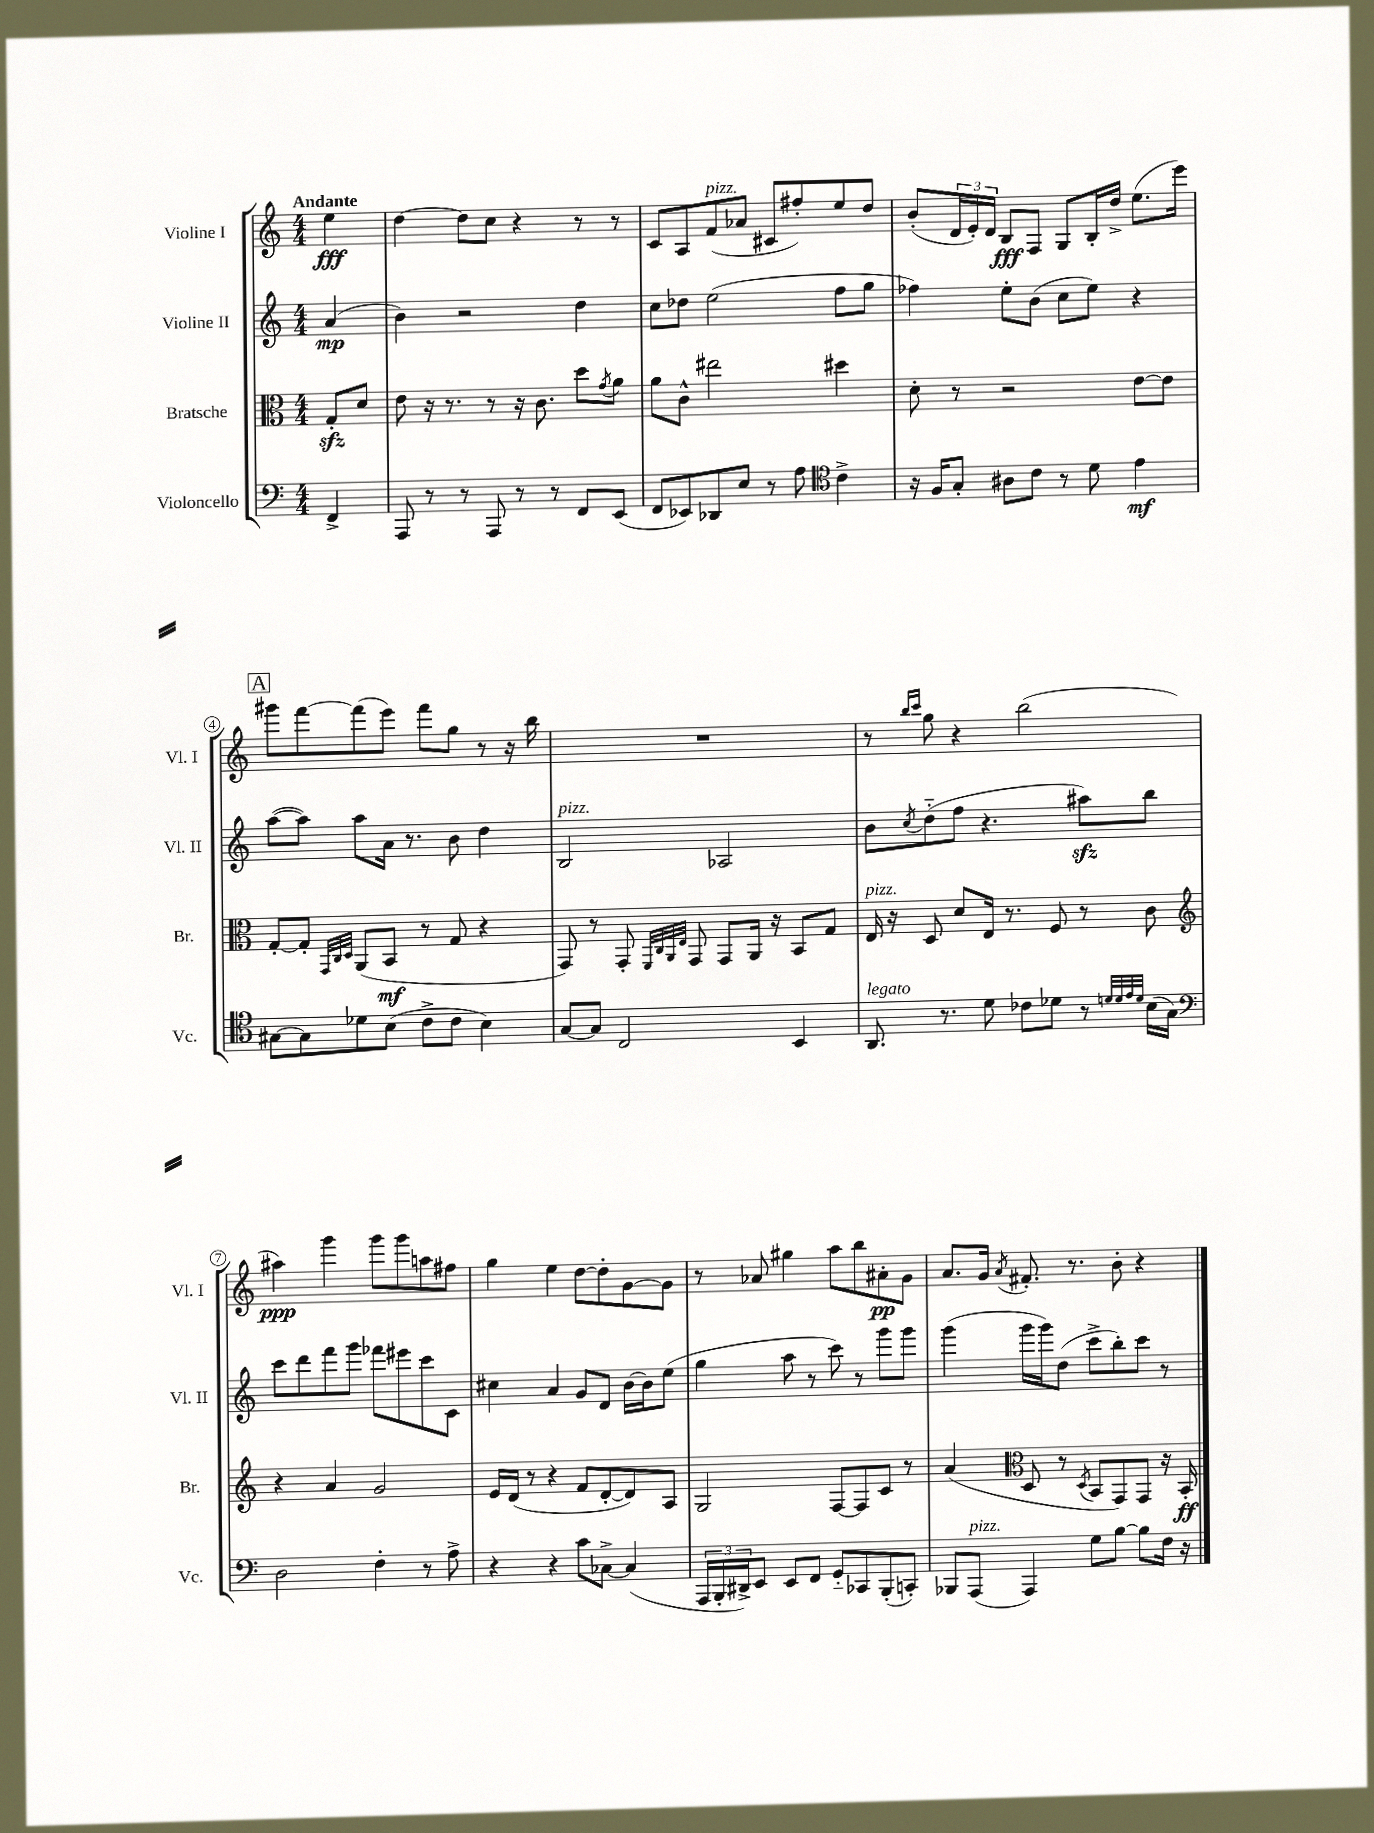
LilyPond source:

<<
\new StaffGroup <<
\new Staff = "s0" \with { instrumentName = "Violine I" shortInstrumentName = "Vl. I" } {
    \clef treble \key c \major \numericTimeSignature \time 4/4 \partial 4 \tempo "Andante"
    e''4\fff |
    d''4~ d''8 c''8 r4 r8 r8 |
    c'8 a8 f'8^\markup { \italic "pizz." }( aes'8 cis'8 fis''8-.) e''8 d''8 |
    b'8-.( \tuplet 3/2 { d'16 e'16-.) d'16 } b8\fff f8 g8 b16-. d''16-> e''8.( e'''16) |
    \mark \markup { \box "A" } gis'''8 f'''8~ f'''8( e'''8) f'''8 g''8 r8 r16 b''16 |
    R1 |
    r8 \grace { b''16 c'''16 } g''8 r4 b''2( |
    ais''4\ppp) g'''4 g'''8 g'''8 a''8 fis''8 |
    g''4 e''4 d''8~ d''8-. g'8~ g'8 |
    r8 aes'8 gis''4 a''8 b''8 ais'8-.\pp g'8 |
    a'8. g'16 \acciaccatura { a'8 } fis'8.-. r8. b'8-. r4 \bar "|." |
}
\new Staff = "s1" \with { instrumentName = "Violine II" shortInstrumentName = "Vl. II" } {
    \clef treble \key c \major \numericTimeSignature \time 4/4 \partial 4
    a'4\mp( |
    b'4) r2 d''4 |
    c''8 des''8 e''2( f''8 g''8 |
    fes''4) e''8-. b'8( c''8 e''8) r4 |
    \mark \markup { \box "A" } a''8~( a''8) a''8 a'16 r8. b'8 d''4 |
    b2^\markup { \italic "pizz." } aes2 |
    b'8 \acciaccatura { c''8 } d''8-_( f''8 r4. ais''8\sfz) b''8 |
    c'''8 d'''8 f'''8 g'''8 fes'''8 eis'''8 c'''8 c'8 |
    cis''4 a'4 g'8 d'8 b'16~ b'16 e''8( |
    g''4 a''8 r8 c'''8) r8 g'''8 g'''8 |
    g'''4( g'''16 g'''16) d''8( c'''8-> b''8-.) c'''8 r8 \bar "|." |
}
\new Staff = "s2" \with { instrumentName = "Bratsche" shortInstrumentName = "Br." } {
    \clef alto \key c \major \numericTimeSignature \time 4/4 \partial 4
    g8-.\sfz d'8 |
    e'8 r16 r8. r8 r16 c'8. d''8 \acciaccatura { g'8 } a'8 |
    a'8 c'8-^ eis''2 dis''4 |
    d'8-. r8 r2 e'8~ e'8 |
    \mark \markup { \box "A" } g8~-. g8-. \grace { g,32 c32 d32 } a,8( b,8\mf r8 g8 r4 |
    g,8) r8 g,8-. \grace { f,32 c32 a,32 e32 } g,8 g,8 a,16 r16 b,8 g8 |
    e16^\markup { \italic "pizz." } r16 d8 d'8 e16 r8. f8 r8 c'8 |
    \clef treble r4 a'4 g'2 |
    e'16 d'16( r8 r4 f'8 d'8~-. d'8) a8 |
    g2 f8~ f8 c'8 r8 |
    a'4( \clef alto d8 r8 \acciaccatura { d8 } b,8 g,8) g,8 r16 b,16-.\ff \bar "|." |
}
\new Staff = "s3" \with { instrumentName = "Violoncello" shortInstrumentName = "Vc." } {
    \clef bass \key c \major \numericTimeSignature \time 4/4 \partial 4
    f,4-> |
    a,,8 r8 r8 a,,8 r8 r8 f,8 e,8( |
    f,8 ees,8) des,8 e8 r8 a8 \clef tenor c'4-> |
    r16 f16 g8-. ais8 c'8 r8 d'8 e'4\mf |
    \mark \markup { \box "A" } gis8~ gis8 des'8 b8( c'8-> c'8 b4) |
    g8~ g8 c2 b,4 |
    a,8.^\markup { \italic "legato" } r8. d'8 ces'8 des'8 r8 \grace { d'32 d'32 e'32 d'32 } b16( g16) |
    \clef bass d2 f4-. r8 a8-> |
    r4 r4 c'8 ces8~-> ces4( |
    \tuplet 3/2 { a,,16 b,,16-. dis,16->) } e,8 e,8 f,8 g,8-_ ces,8 b,,8-.( c,8-.) |
    bes,,8 a,,8^\markup { \italic "pizz." }( a,,4) g8 b8~ b8 f16 r16 \bar "|." |
}
>>
>>
\layout { \context { \Score \override BarNumber.stencil = #(make-stencil-circler 0.1 0.3 ly:text-interface::print) } }
